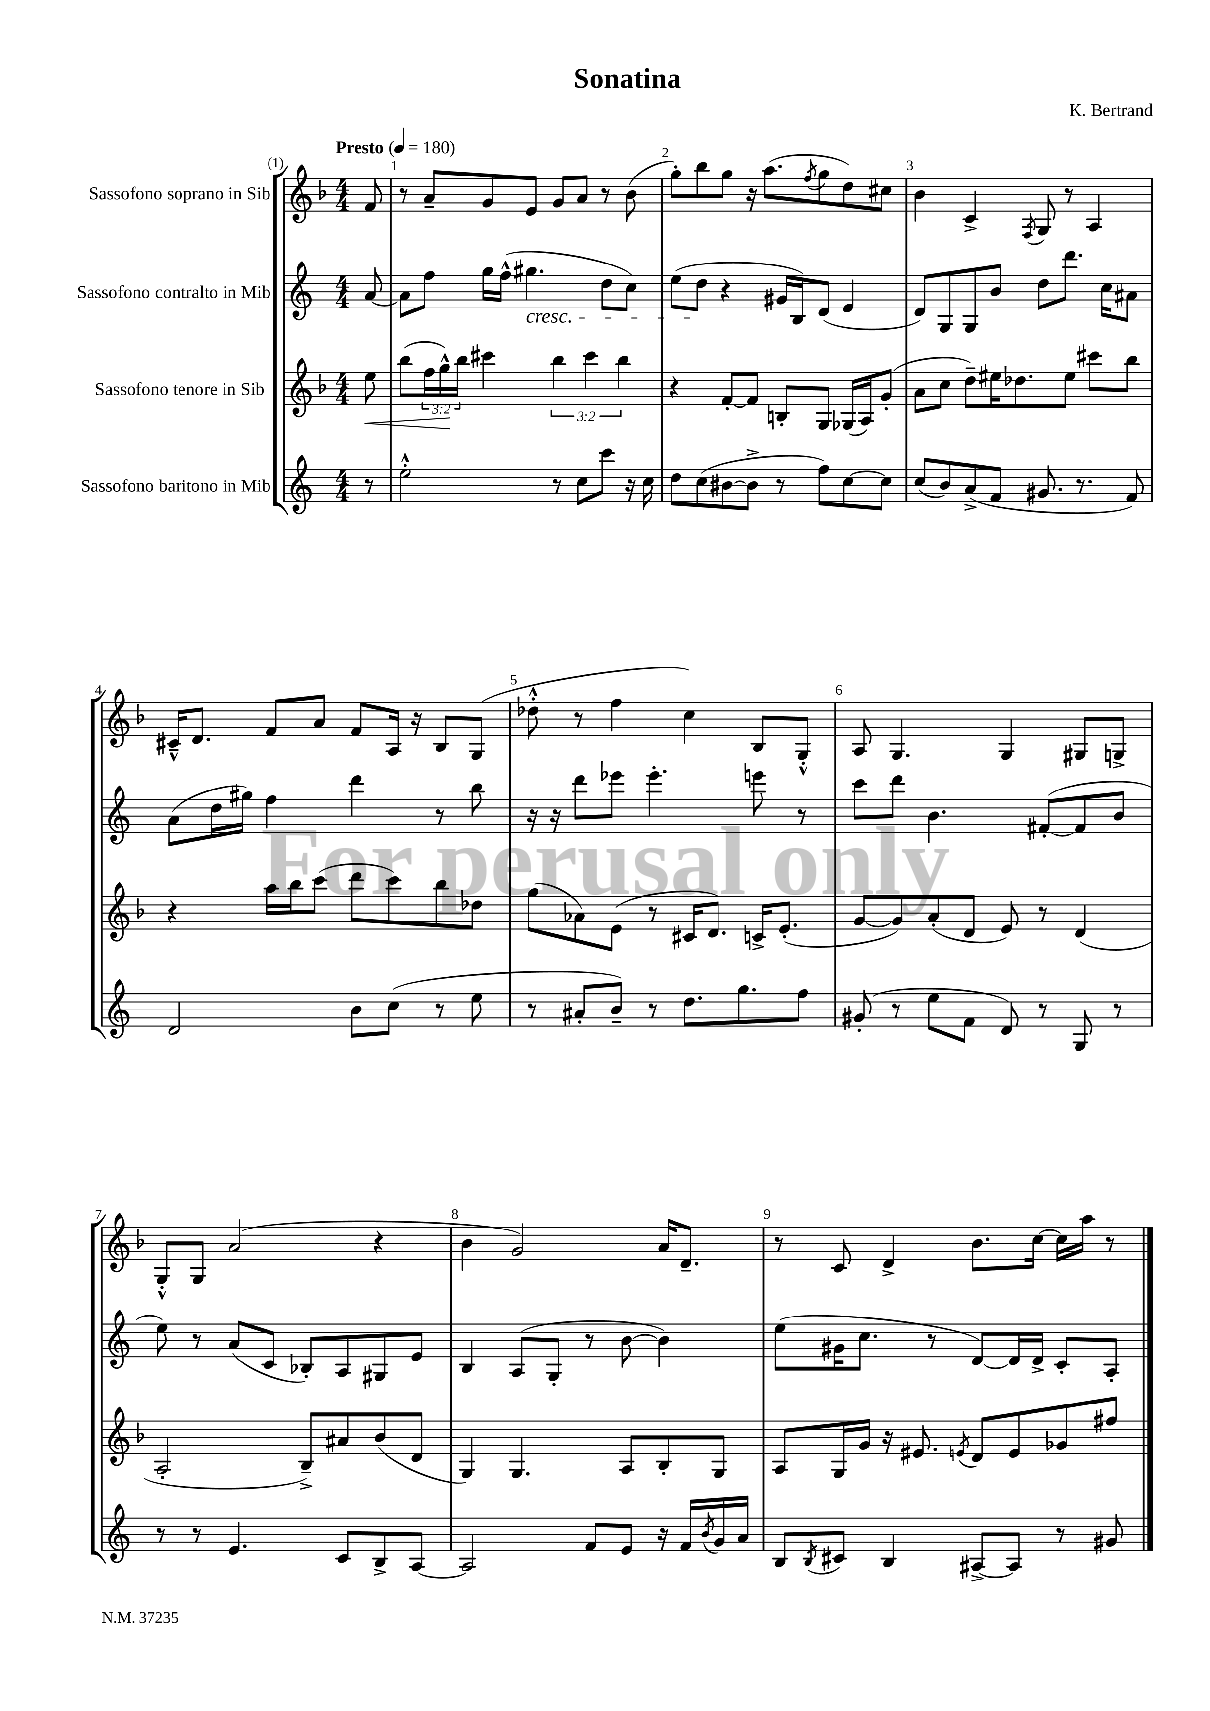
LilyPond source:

\header { title = "Sonatina" composer = "K. Bertrand" }
<<
\new StaffGroup <<
\new Staff = "s0" \with { instrumentName = "Sassofono soprano in Sib" } {
    \clef treble \key f \major \numericTimeSignature \time 4/4 \partial 8 \tempo "Presto" 4 = 180
    f'8 |
    r8 a'8-- g'8 e'8 g'8 a'8 r8 bes'8( |
    g''8-.) bes''8 g''8 r16 a''8.( \acciaccatura { f''8 } g''8 d''8) cis''8 |
    bes'4 c'4-> \acciaccatura { f8 } g8 r8 a4 |
    cis'16---^ d'8. f'8 a'8 f'8 a16 r16 bes8 g8( |
    des''8-.-^ r8 f''4 c''4) bes8 g8-.-^ |
    a8 g4. g4 gis8 g8-> |
    g8-.-^ g8 a'2( r4 |
    bes'4 g'2) a'16 d'8.-- |
    r8 c'8 d'4-> bes'8. c''16~ c''16 a''16 r8 \bar "|." |
}
\new Staff = "s1" \with { instrumentName = "Sassofono contralto in Mib" } {
    \clef treble \key c \major \numericTimeSignature \time 4/4 \partial 8
    a'8~ |
    a'8 f''8 g''16 f''16-^( gis''4.\cresc d''8 c''8) |
    e''8( d''8\! r4 gis'16 b16) d'8( e'4 |
    d'8) g8 g8 b'8 d''8 d'''8. c''16 ais'8 |
    a'8( d''16 gis''16) f''4 d'''4 r8 b''8 |
    r16 r16 d'''8 ees'''8 ees'''4.-. e'''8 r8 |
    c'''8 d'''8 b'4. fis'8~-.( fis'8 b'8 |
    e''8) r8 a'8( c'8 bes8-.) a8 gis8 e'8 |
    b4 a8( g8-. r8 b'8~ b'4) |
    e''8( gis'16 c''8. r8 d'8~) d'16 d'16-> c'8-. a8-. \bar "|." |
}
\new Staff = "s2" \with { instrumentName = "Sassofono tenore in Sib" } {
    \clef treble \key f \major \numericTimeSignature \time 4/4 \override Staff.TupletNumber.text = #tuplet-number::calc-fraction-text \partial 8
    e''8\< |
    bes''8( \tuplet 3/2 { f''16 g''16-^\!) bes''16 } cis'''4 \tuplet 3/2 { bes''4 cis'''4 bes''4 } |
    r4 f'8~-. f'8 b8-. g8 ges16( a16) g'8-.( |
    a'8 c''8 d''8--) eis''16 des''8. eis''8 cis'''8 bes''8 |
    r4 a''16 bes''16 c'''8( d'''8 c'''8) bes''8 des''8 |
    g''8( aes'8) e'8( r8 cis'16 d'8.) c'16-> e'8.-.( |
    g'8~ g'8) a'8-.( d'8 e'8) r8 d'4( |
    a2-. bes8--->) ais'8 bes'8( d'8 |
    g4) g4. a8 bes8-. g8 |
    a8 g16 g'16 r16 eis'8. \acciaccatura { e'8 } d'8 e'8 ges'8 fis''8 \bar "|." |
}
\new Staff = "s3" \with { instrumentName = "Sassofono baritono in Mib" } {
    \clef treble \key c \major \numericTimeSignature \time 4/4 \partial 8
    r8 |
    e''2-.-^ r8 c''8 c'''8 r16 c''16 |
    d''8 c''8( bis'8~ bis'8-> r8 f''8) c''8~ c''8 |
    c''8( b'8) a'8->( f'8 gis'8. r8. f'8) |
    d'2 b'8 c''8( r8 e''8 |
    r8 ais'8-. b'8--) r8 d''8. g''8. f''8 |
    gis'8-.( r8 e''8 f'8 d'8) r8 g8 r8 |
    r8 r8 e'4. c'8 b8-> a8~ |
    a2 f'8 e'8 r16 f'16 \acciaccatura { b'8 } g'16 a'16 |
    b8 \acciaccatura { b8 } cis'8 b4 ais8~-> ais8 r8 gis'8 \bar "|." |
}
>>
>>
\layout { \context { \Score \override BarNumber.break-visibility = ##(#f #t #t) barNumberVisibility = #all-bar-numbers-visible } }
